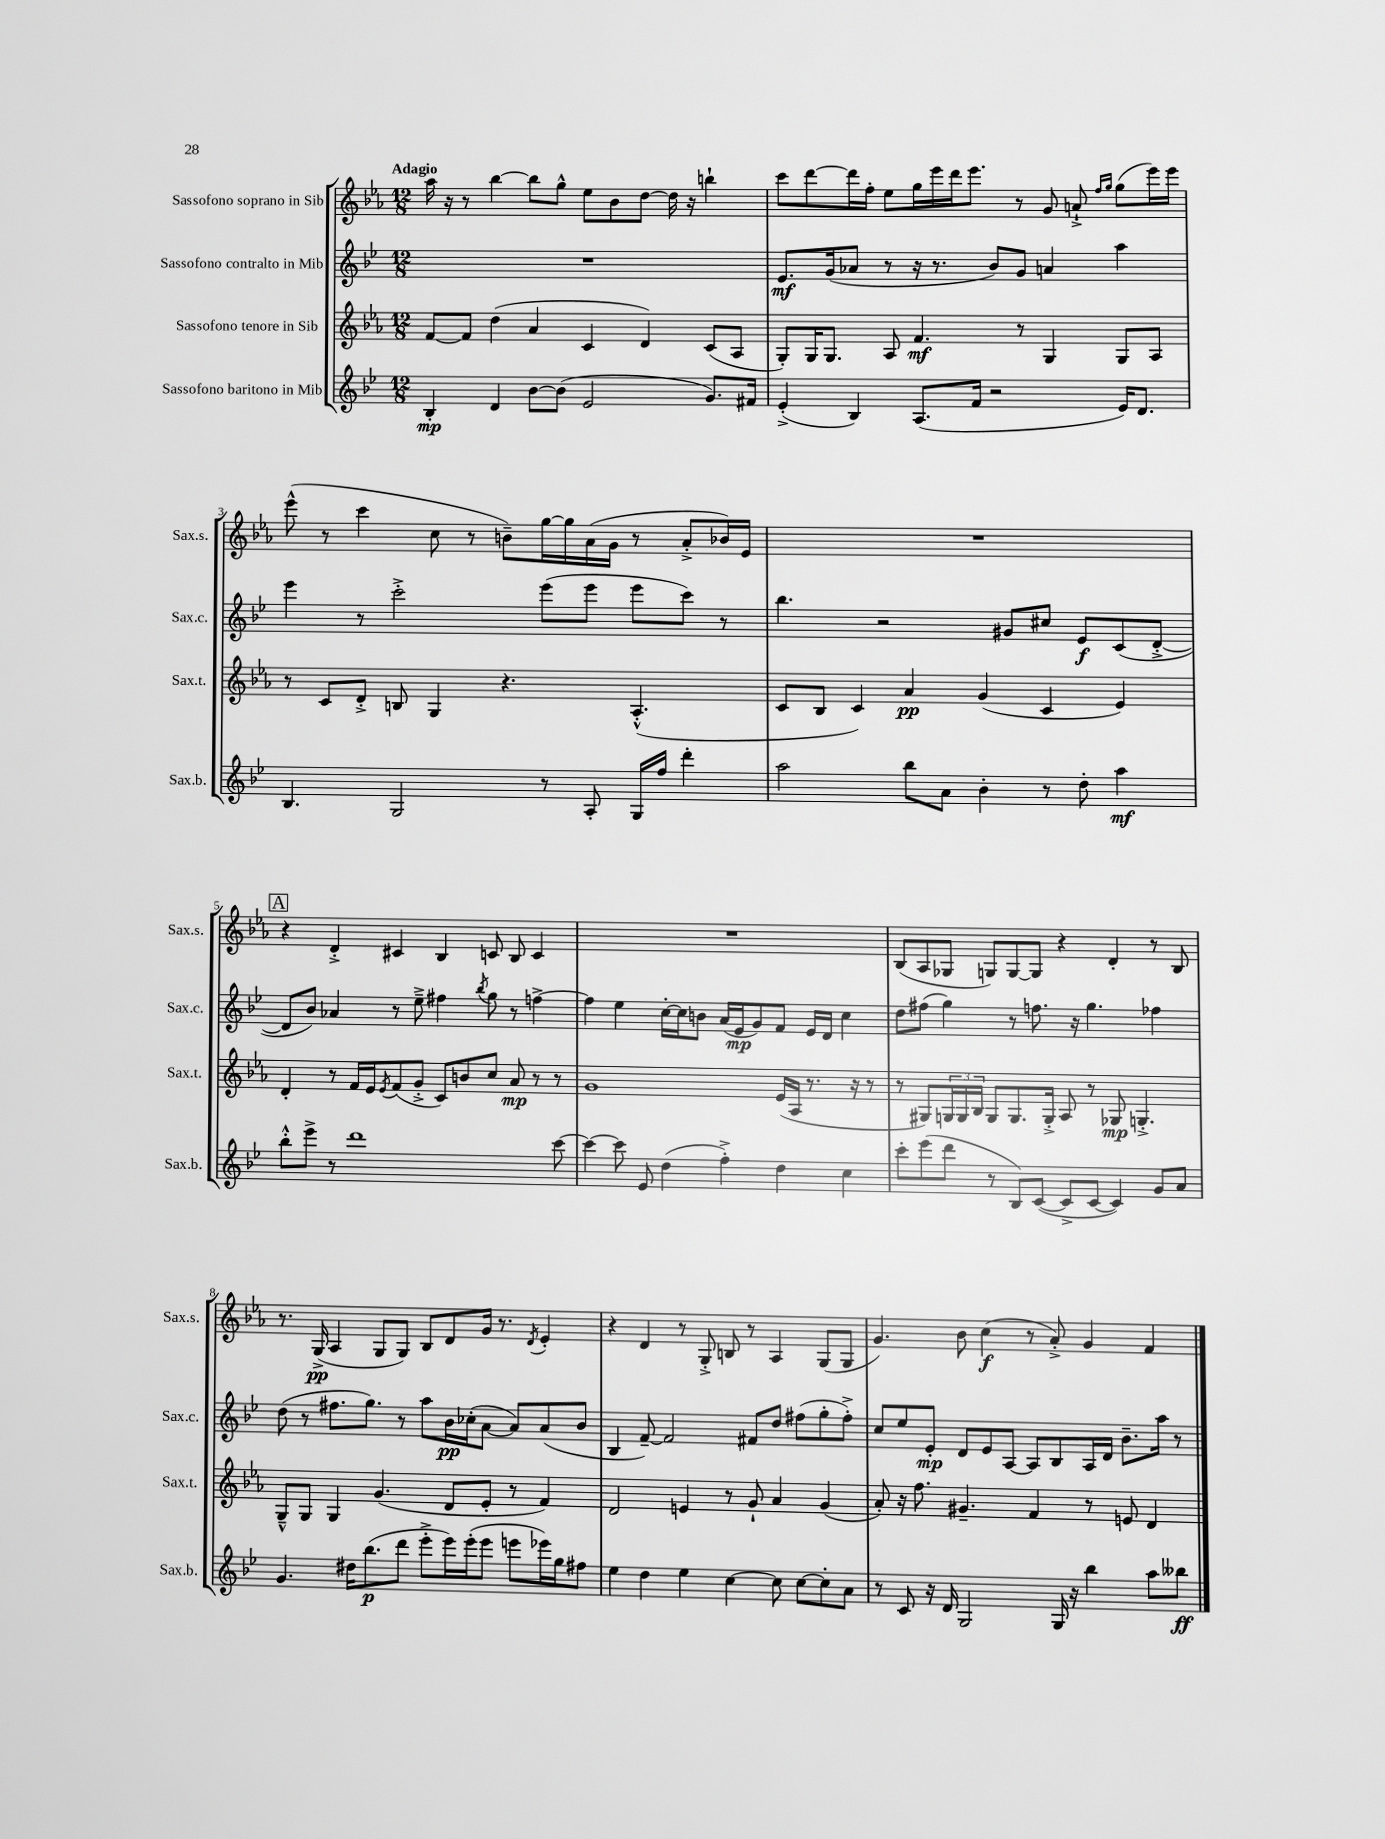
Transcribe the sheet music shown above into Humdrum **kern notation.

**kern	**kern	**kern	**kern
*staff4	*staff3	*staff2	*staff1
*clefG2	*clefG2	*clefG2	*clefG2
*k[b-e-]	*k[b-e-a-]	*k[b-e-]	*k[b-e-a-]
*M12/8	*M12/8	*M12/8	*M12/8
4B-'	[8f	1.r	16aa-
.	.	.	16r
.	8f]	.	8r
4d	(4dd	.	[4bb-
[8b-	4a-	.	8bb-]
(8b-]	.	.	8gg^^
2e-	4c	.	8ee-
.	.	.	8b-
.	4d)	.	[8dd
.	.	.	16dd]
.	.	.	16r
8.g)	(8c	.	4bb`
.	8A-	.	.
16f#	.	.	.
=	=	=	=
(4e-'^	8G')	8.e-	8ccc
.	16G	.	[8ddd
.	8.G	(16g	.
4B-)	.	8a-	16ddd]
.	.	.	16ff'
.	8A-	8r	8ee-
(8.A	4.f	16r	16gg
.	.	8.r	16eee-
.	.	.	16ddd
16f	.	.	8.eee-
2r	.	8b-)	.
.	8r	8g	8r
.	4G	4a	8g
.	.	.	8a`^
.	.	.	16qqff
.	.	.	16qqgg
16e-)	8G	4aa	(8gg
8.d	.	.	.
.	8A-	.	16eee-)
.	.	.	16eee-
=	=	=	=
4.B-	8r	4eee-	(8eee-^^
.	8c	.	8r
.	8d'^	8r	4ccc
2G	8B	2ccc'^	.
.	4G	.	8cc
.	.	.	8r
.	4.r	.	8b~)
8r	.	(8eee-	[16gg
.	.	.	16gg]
8A'	.	8eee-	(16a-
.	.	.	16g
16G	(4.A-'^^	8eee-	8r
16ff	.	.	.
4ddd'	.	8ccc)	8a-'^
.	.	8r	16b-)
.	.	.	16e-
=	=	=	=
2aa	8c	4.bb-	1.r
.	8B-	.	.
.	4c)	.	.
.	.	2r	.
8bb-	4a-	.	.
8a	.	.	.
4b-'	(4g	.	.
.	.	8g#	.
8r	4c	8cc#	.
8dd'	.	8e-	.
4aa	4e-)	(8c	.
.	.	[8d'^	.
=	=	=	=
8bb-'^^	4d'	8d]	4r
8eee-^	.	8b-)	.
8r	8r	4a-	4d'^
1ddd	16f	.	.
.	16e-	.	.
.	8qe-	.	.
.	(8f	8r	4c#
.	8g'^	8ee-~^	.
.	8c)	4ff#	4B-
.	8b	.	.
.	.	8qbb-	.
.	8cc	8gg	8c
.	8a-	8r	8B-
.	8r	[4ff^	4c
[8ccc	8r	.	.
=	=	=	=
4ccc_	1g	4ff]	1.r
8ccc]	.	4ee-	.
8e-	.	.	.
(4dd	.	[16cc'	.
.	.	16cc]	.
.	.	8b	.
4ff'^)	.	(16a	.
.	.	16e-	.
.	.	8g)	.
4dd	(16e-	8f	.
.	16A-	.	.
.	8.r	16e-	.
.	.	16d	.
4cc	.	4cc	.
.	16r	.	.
.	8r	.	.
=	=	=	=
8ccc'	8r	8dd	(8B-
(8eee-	8G#)	(8ff#	8A-
8ddd	24G	4gg)	8G-
.	24G	.	.
.	24B-	.	.
8r	8G	.	8G)
8B-)	8.G	8r	[8G
([8c	.	8.ff	8G]
.	16G'^	.	.
8c^]	8A-	.	4r
.	.	16r	.
[8c	8r	4.gg	.
4c])	8G-	.	4d'
.	4.G'^	.	.
8g	.	4ff-	8r
8a	.	.	8B-
=	=	=	=
4.g	8G~^^	(8dd	8.r
.	8G	8r	.
.	.	.	(16G^
.	4G	8.ff#	4A-
16dd#	.	.	.
(8.bb-	.	8.gg)	.
.	(4.g	.	8G
8ddd	.	8r	8G)
8eee-'^	.	8aa	8B-
16eee-)	8d	16b-	8d
(16eee-'	.	(16cc-'	.
8eee-	8e-'	[8a	16g
.	.	.	8.r
8eee	8r	8a])	.
.	.	.	8qd
16eee-)	4f)	(8a	4e-'
16gg	.	.	.
8ff#	.	8b-	.
=	=	=	=
4ee-	2d	4B-	4r
4dd	.	[8f~)	4d
.	.	2f]	.
4ee-	4e	.	8r
.	.	.	8G'^
[4cc	8r	.	8B
.	8g`	8f#	8r
8cc]	4a-	8dd	4A-
[8cc	.	(8ff#	.
8cc']	(4g	8gg'	(8G
8a	.	8ff#'^)	8G
=	=	=	=
8r	8a-')	8cc	4.g)
8c	16r	8ee-	.
.	8.ff	.	.
16r	.	8e-'	.
16d	.	.	.
2G	4.g#~	8d	8b-
.	.	8e-	(4cc
.	.	[8A	.
.	4f	8A]	8r
16G	.	8B-	8a-'^)
16r	.	.	.
4bb-	8r	16A	4g
.	.	16d	.
.	8e	8.b-~	.
8aa	4d	.	4f
.	.	16aa	.
8bb--	.	8r	.
==	==	==	==
*-	*-	*-	*-
